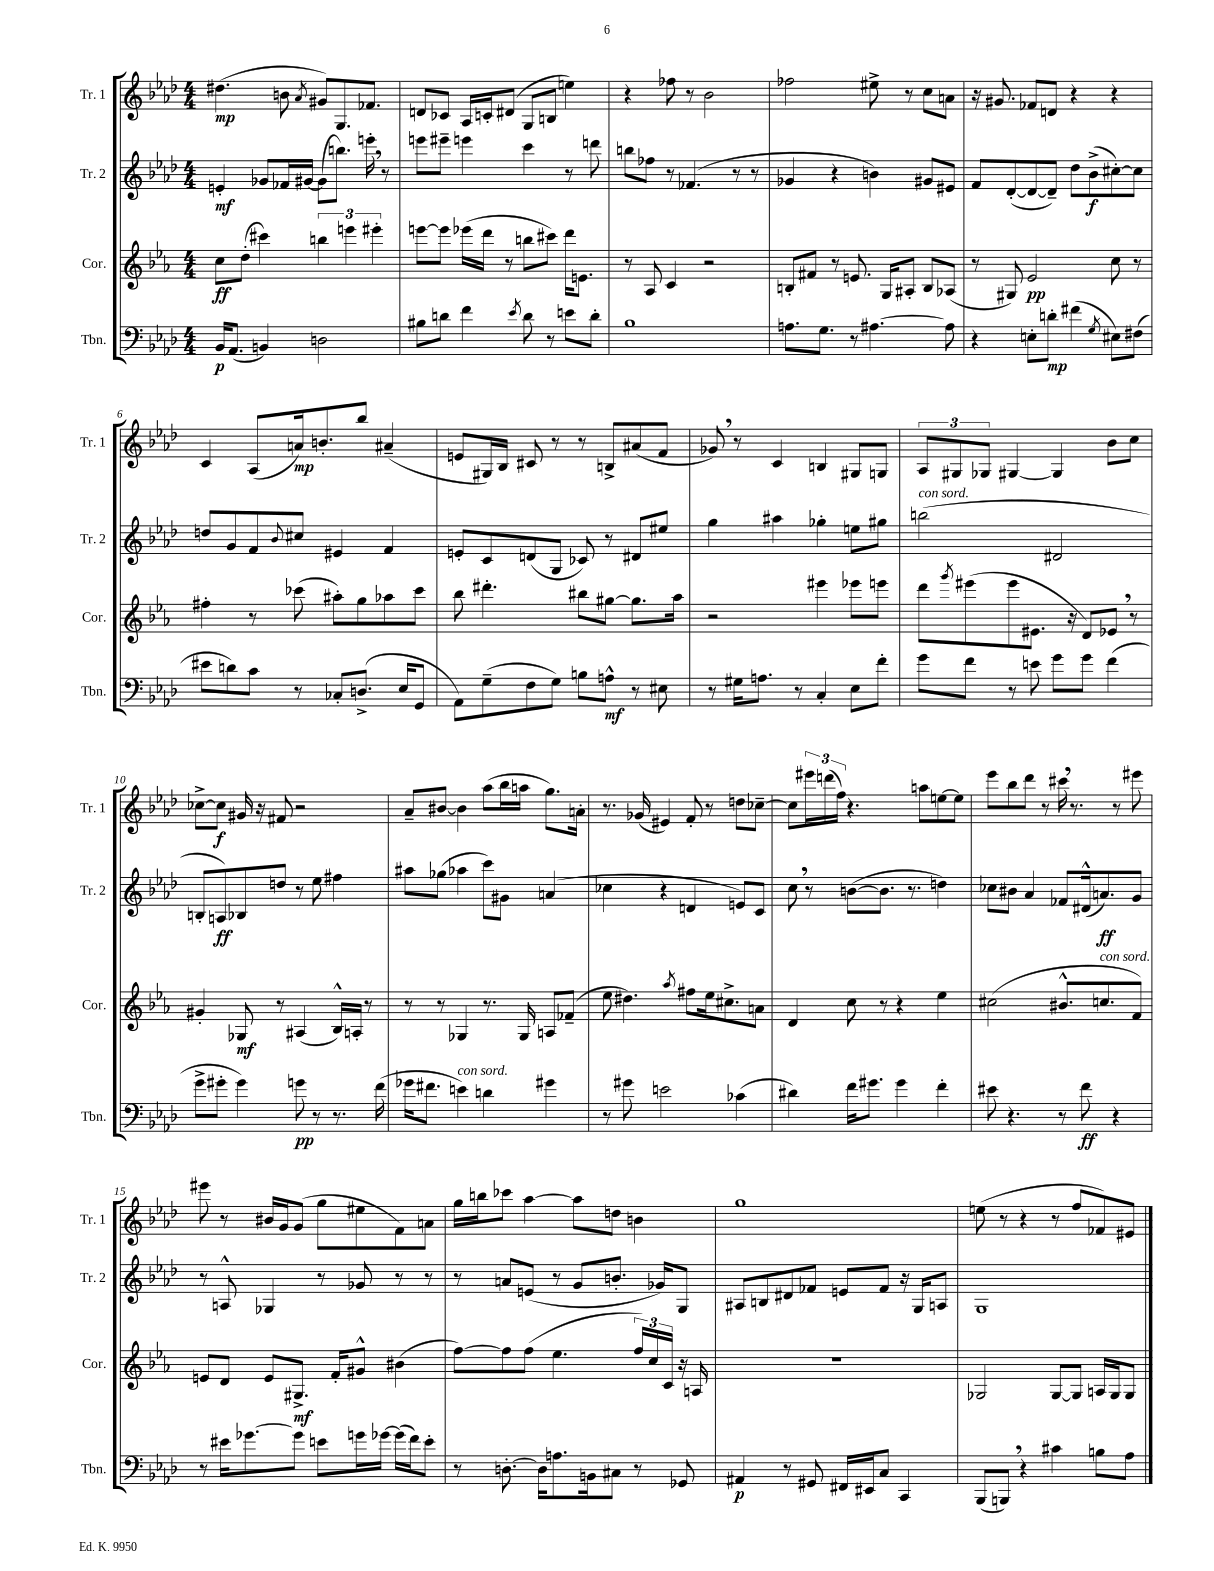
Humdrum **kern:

**kern	**kern	**kern	**kern
*staff4	*staff3	*staff2	*staff1
*clefF4	*clefG2	*clefG2	*clefG2
*k[b-e-a-d-]	*k[b-e-a-]	*k[b-e-a-d-]	*k[b-e-a-d-]
*M4/4	*M4/4	*M4/4	*M4/4
16BB-/LK	8cc\L	4e'/	(4.dd#\
(8.AA-/J	.	.	.
.	(8dd'\J	.	.
4BB/)	4ccc#\)	8g-/L	.
.	.	16f-/L	8b\
.	.	[16g#/JJ	.
.	.	.	8qa-/
2D\	6bb\	(8g#\]L	8g#/L)
.	.	8.bb\J)	8.G/
.	6eee\	.	.
.	.	16eee'\	8.f-/J
.	6eee#'\	.	.
.	.	8r	.
=	=	=	=
8B#\L	[8eee\L	8eee\L	8d/L
8d\J	8eee\]J	8eee#~\J	8c-/J
4f\	(16eee-\LL	4eee\	16A-/LL
.	16ddd\JJ	.	16c'/J
.	8r	.	(8d#/J
8qe-/	.	.	.
8d\	8bb\L	4ccc\	8G/L
8r	8ccc#\J)	.	8B/J
8e\L	16ddd\LK	8r	4ee\)
.	8.e\J	.	.
8d'\J	.	8ddd\	.
=	=	=	=
1B-	8r	8bb\L	4r
.	8A-/	8ff-\J	.
.	4c/	8r	8ff-\
.	.	(4.f-/	8r
.	2r	.	2b-\
.	.	8r	.
.	.	8r	.
=	=	=	=
8.A\L	8B'/L	4g-/	2ff-\
.	8f#/J	.	.
8.G\J	.	.	.
.	8r	4r	.
8r	8.e/	.	.
[4.A#\	.	4b\)	8ee#^\
.	16G/LK	.	.
.	8A#'/J	.	8r
.	8B/L	8g#/L	8cc\L
8A#\]	(8A-/J	8e#/J	8a\J
=	=	=	=
4r	8r	8f/L	16r
.	.	.	8.g#/
.	8G#/)	([8d-'/	.
8E'\L	2e-/	8d-/_	8f-/L
8d'\J	.	8d-~/]J)	8d/J
(4f#\	.	8dd-\L	4r
.	.	(8b-^\	.
8qG/	.	.	.
8E#\L)	8cc\	[8cc#'\)	4r
(8F#\J	8r	8cc#\]J	.
=	=	=	=
8e#\L	4ff#'\	8dd/L	4c/
8d\)	.	8g/	.
8c\J	8r	8f/	(8A-/L
.	.	8qqb-/	.
8r	(8ccc-\	8cc#/J	16a/k)
.	.	.	8.b'/
8C-'/L	8aa#'\L)	4e#/	.
(8.D^/J	8gg\	.	8bb-/J
.	8aa-\	4f/	(4a#~/
16E-/LK	.	.	.
8GG/J	8ccc-\J	.	.
=	=	=	=
8AA-\L)	8bb-\	8e'/L	8e/L
(8G~\	4.ddd#'\	8c/	16G#/L)
.	.	.	16B-/JJ
8F\	.	(8d/	8c#/
8G\J)	.	8G/J	8r
8B\L	8bb#\L	8c-/)	8r
8A^^\J	[8gg#\J	8r	8B^/L
8r	8.gg#\]L	8d#/L	(8a#/
8E#\	.	8ee#/J	8f/J
.	16aa-\Jk	.	.
=	=	=	=
8r	2r	4gg\	8g-/)
16G#\LK	.	.	8r
8.A\J	.	.	.
.	.	4aa#\	4c/
8r	.	.	.
4C'/	4eee#\	4gg-'\	4B/
8E-\L	8eee-\L	8ee\L	8G#/L
8f'\J	8eee\J	8gg#\J	8G/J
=	=	=	=
8g\L	8ddd\L	(2bb\	12A-/L
.	.	.	12G#/
.	8qggg/	.	.
8f\J	(8eee#\	.	.
.	.	.	12G-/J
8r	8eee#\	.	[4G#/
8e\	8.e#\J	.	.
8g\L	.	2d#/	4G#/]
.	16r	.	.
8g\J	8d/L)	.	.
(4f\	8e-/J	.	8b-\L
.	8r	.	8cc\J
=	=	=	=
8g^\L	4g#'/	8B'/L	[8cc-^\L
8g#'\J	.	8A/)	8cc-\]J
4g#\)	8G-/	8B-/	16g#/
.	.	.	16r
.	8r	8dd/J	8f#/
8g\	(4A#/	8r	2r
8r	.	8ee-\	.
8.r	16B-^^/LL)	4ff#\	.
.	16A'/JJ	.	.
.	8r	.	.
(16f\	.	.	.
=	=	=	=
16g-\LK	8r	8aa#\L	8a-~/L
8.f#\J	.	.	.
.	8r	(8gg-\J	[8b#/J
4e\)	4G-/	4aa-\	4b#\]
4d\	8.r	8ccc\L)	(8aa-\L
.	.	8g#\J	16bb-\L
.	16G-/	.	16aa\JJ
4g#\	8A/L	(4a/	8.gg\L)
.	(8f-~/J	.	.
.	.	.	16a'\Jk
=	=	=	=
8r	8ee-\	4cc-\	8.r
8g#\	4.dd#\)	.	.
.	.	.	(16g-/
2e\	.	4r	4e#/)
.	8qaa-/	.	.
.	8ff#\L	4d/	8f'/
.	16ee-\k	.	8r
.	8.cc#^\	.	.
(4c-\	.	8e/L)	8dd\L
.	8a\J	8c/J	[8cc-~\J
=	=	=	=
4d#\)	4d/	8cc\	8cc-\]L
.	.	8r	24eee#\L
.	.	.	(24ddd\
.	.	.	24ff\JJ)
16f\LK	8cc\	([8b\L	4.r
8.g#\J	.	.	.
.	8r	8.b\]J	.
4g#\	4r	.	.
.	.	8.r	.
.	.	.	8aa\L
4f'\	4ee-\	4dd\)	[8ee\
.	.	.	8ee\]J
=	=	=	=
8e#\	(2cc#\	8cc-\L	8eee-\L
4.r	.	8b#\J	8bb-\
.	.	4a-/	8ddd-\J
.	.	.	8r
8r	8.b#^^/L	8f-/L	16ccc#\
.	.	.	8.r
8f\	.	(16d#^^/k	.
.	8.cc/	8.a/)	.
4r	.	.	8r
.	8f/J)	8g/J	8eee#\
=	=	=	=
8r	8e/L	8r	8eee#\
16e#\LK	8d/J	8A^^/	8r
[8.g-\	.	.	.
.	8e/L	4G-/	16b#/LL
.	.	.	16g/J
8g-\]J	8.G#^/J	.	(8g/J
8e\L	.	8r	8gg\L
.	16f'/LK	.	.
16g\L	8g#^^/J	8g-/	8ee#\
[16g-\JJ	.	.	.
(16g-\]LL	(4b#\	8r	8f\)
16f\J)	.	.	.
8e'\J	.	8r	8a\J
=	=	=	=
8r	[8ff\L)	8r	16gg\LL
.	.	.	16bb\J
[8.D'\	8ff\]	8a/L	8ccc-\J
.	(8ff\J	(8e/J	[4aa-\
16D\]LK	.	.	.
8.A\	4.ee-\	8r	.
.	.	8g/L	8aa-\]L
16BB\k	.	.	.
8C#\J	.	8.b'/J	8dd\J
8r	24ff/LL)	.	4b\
.	24cc/	.	.
.	.	16g-/LK)	.
.	24c/JJ	.	.
8GG-/	16r	8G/J	.
.	16A/	.	.
=	=	=	=
4AA#/	1r	8A#/L	1gg
.	.	8B/	.
8r	.	8d#/	.
8GG#/	.	8f-/J	.
16FF#/LL	.	8e/L	.
16EE#/J	.	.	.
8C/J	.	8f-/J	.
4CC/	.	16r	.
.	.	16G/LK	.
.	.	8A/J	.
=	=	=	=
(8BBB-/L	2G-/	1G	(8ee\
8BBB/J)	.	.	8r
4r	.	.	4r
4c#\	[8G-/L	.	8r
.	8G-/]J	.	8ff/L
8B\L	16A/LL	.	8f-/)
.	16G-/J	.	.
8A-\J	8G-/J	.	8e#/J
==	==	==	==
*-	*-	*-	*-
